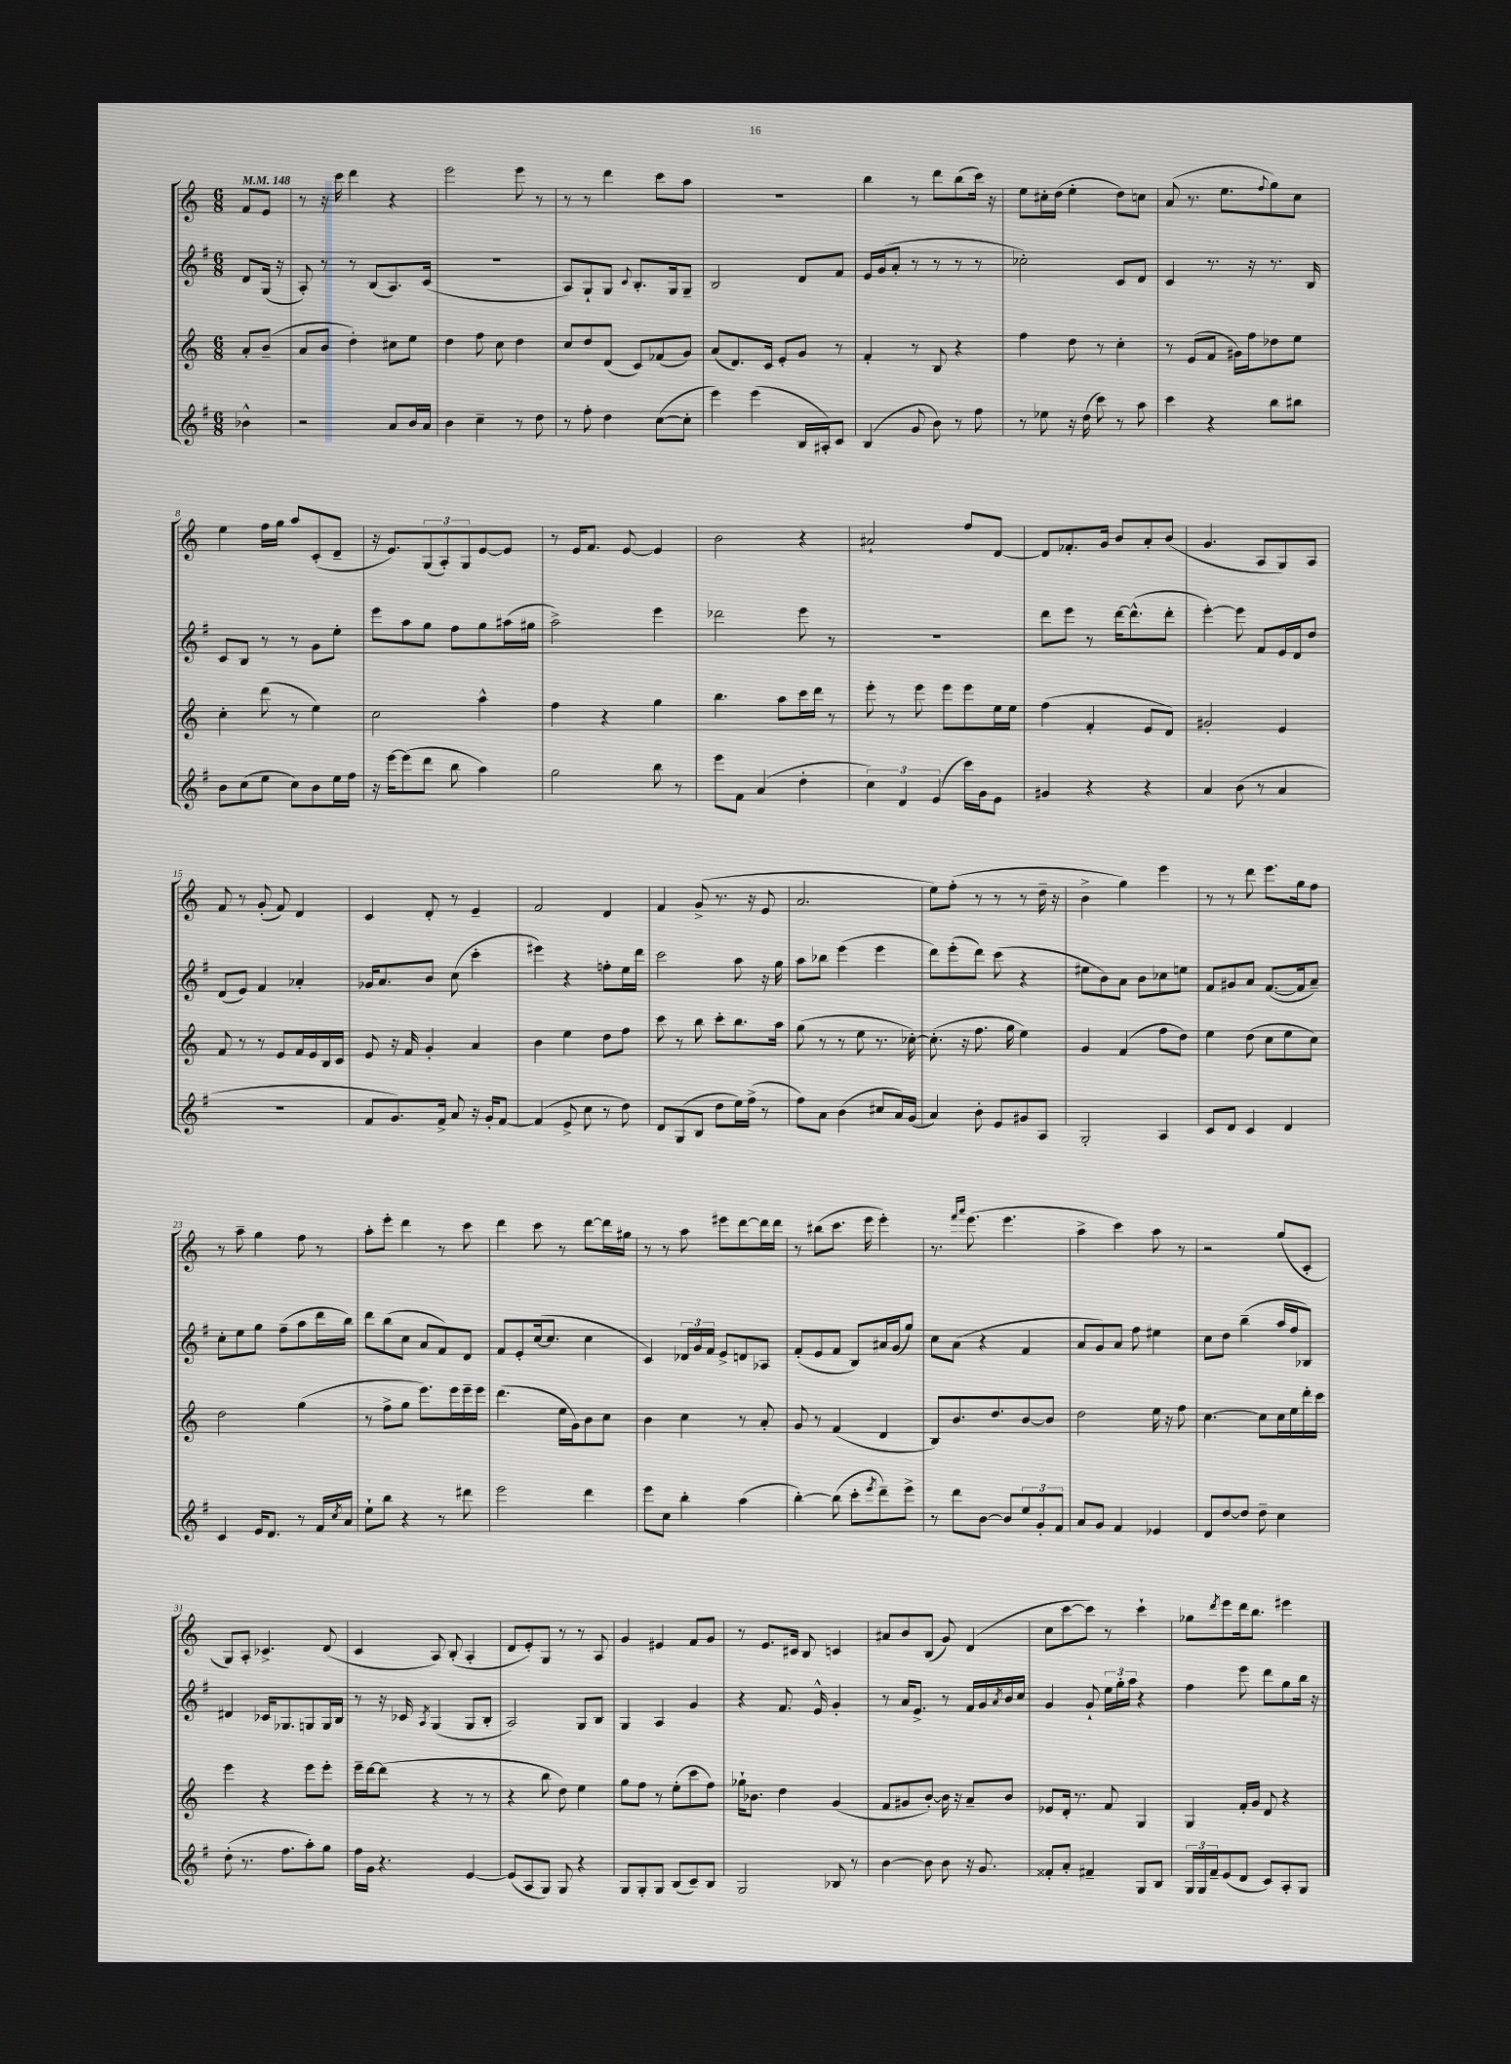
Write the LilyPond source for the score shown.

<<
\new StaffGroup <<
\new Staff = "s0" {
    \clef treble \key c \major \numericTimeSignature \time 6/8 \partial 4 \tempo 4 = 148
    f'8 e'8 |
    r8 r16 c'''16 d'''4 r4 |
    e'''2 e'''8 r8 |
    r8 r8 d'''4 c'''8 a''8 |
    R2. |
    b''4 r8 d'''8 b''8( c'''16) r16 |
    e''8 cis''16-. d''16( e''4-. d''8) c''8 |
    a'8( r8. e''8. \appoggiatura { f''8 } g''8) c''8 |
    e''4 f''16 g''16 a''8 c'8-.( d'8-- |
    r16 e'8.) \tuplet 3/2 { g8( a8-.) g8 } e'8~ e'8 |
    r8 e'16 f'8. e'8~ e'4 |
    b'2 r4 |
    ais'2-! f''8 d'8~ |
    d'8 fes'8.-. g'16 b'8 a'8-. b'8( |
    g'4. a8 g8) a8 |
    f'8 r8 g'8-.( f'8) d'4 |
    c'4 d'8-. r8 e'4-- |
    f'2 d'4 |
    f'4 g'8->( r8. r16 e'8 |
    a'2. |
    e''8) f''8-.( r8 r8 r8 d''16-- r16 |
    b'4-> g''4) e'''4 |
    r8 r8 d'''8 e'''8. g''16 f''8 |
    r8 a''8-- g''4 f''8 r8 |
    a''8-. e'''8-. d'''4 r8 c'''8 |
    d'''4 c'''8 r8 d'''8~ d'''16 gis''16 |
    r8 r8 a''8 eis'''8 d'''8~ d'''16 d'''16 |
    r8 bis''8( c'''8. e'''16 e'''4-.) |
    r8. \grace { f'''16 a'''16 } e'''8.( e'''4. |
    a''4-> c'''4) a''8 r8 |
    r2 g''8( c'8-. |
    g8) a8-. ces'4.-> d'8( |
    c'4 a8) b8-.( a4-. |
    d'8 e'8-.) g8 r8 r8 a8 |
    g'4 eis'4 f'8 g'8 |
    r8 e'8. cis'16 b8 c'4 |
    ais'8 b'8 b8( g'8) d'4( |
    c''8 c'''8~ c'''8) r8 c'''4-! |
    ges''8 \acciaccatura { d'''8 } e'''8 d'''16 b''8. eis'''4 \bar "|." |
}
\new Staff = "s1" {
    \clef treble \key g \major \numericTimeSignature \time 6/8 \partial 4
    d'8 g16( r16 |
    a8-.) r8 r8 b8( a8.) c'16( |
    R2. |
    a8) g8-! g8 \appoggiatura { c'8 } b8.-. g16 g8-- |
    b2 d'8 fis'8 |
    e'16 g'16( a'8-. r8 r8 r8 r8 |
    ces''2-.) c'8 d'8 |
    c'4 r8. r16 r8. b16 |
    c'8 b8 r8 r8 g'8 e''8-. |
    e'''8 a''8 g''8 fis''8 g''8 ais''16( gis''16 |
    a''2->) e'''4 |
    des'''2 e'''8 r8 |
    R2. |
    d'''8 e'''8 r8 d'''16~ d'''8.-^( d'''8-. |
    e'''4~-.) e'''8 fis'8 e'16 d'16 d''8 |
    d'8( e'8) fis'4 aes'4-. |
    ges'16 a'8. b'8 c''8( c'''4-. |
    eis'''4) r4 f''8-. e''16 d'''16 |
    c'''2 a''8 r16 g''16 |
    a''8 bes''8 e'''4( e'''4 |
    d'''8) e'''8-.( d'''8) c'''8( r4 |
    eis''8 b'8) a'8 b'8 ces''8 e''8 |
    fis'8 gis'8 a'8 fis'8.~( fis'16 a'8--) |
    c''8-. e''8 g''8 fis''8--( a''8 d'''16 b''16) |
    d'''8 b''8( c''8 a'8 fis'8) d'8 |
    fis'8 e'8-. c''16~( c''8. c''4 |
    c'4) \tuplet 3/2 { des'16 g'16 fis'16 } e'8-> d'8 aes8 |
    fis'8-.( e'8 fis'8 b8) ais'16 g'16( g''8) |
    c''8 a'8( r4 fis'4 |
    a'8 g'8) a'8 fis''8 eis''4 |
    c''8 d''8 b''4--( a''16 fis''16 bes8) |
    dis'4 ces'16 ges8. g8 g16 b16 |
    r8 r16 ces'16 \acciaccatura { a8 } g4( g8 b8-. |
    a2) g8 b8 |
    g4 a4 g'4 |
    r4 fis'8. e'16-^ g'4-. |
    r8 a'16 e'8.-> r8 fis'16 g'16 \acciaccatura { a'8 } b'16 c''16 |
    g'4 g'8-! \tuplet 3/2 { e''16 g''16-. a''16 } r4 |
    fis''4 e'''8 d'''8 g''8 b''16 r16 \bar "|." |
}
\new Staff = "s2" {
    \clef treble \key c \major \numericTimeSignature \time 6/8 \partial 4
    a'8-. b'8--( |
    a'8 b'8 d''4-.) cis''8 e''8 |
    d''4 f''8 c''8 d''4 |
    c''8 d''8 d'8( c'8) fes'8( g'8) |
    a'8( d'8.) c'16 e'8-. g'8 r8 |
    f'4-. r8 b8 r4 |
    f''4 d''8 r8 c''4-. |
    r8 e'8( f'8 gis'16) f''16 des''8 e''8 |
    c''4-. d'''8( r8 e''4) |
    c''2 a''4-^ |
    f''4 r4 g''4 |
    b''4. a''8 c'''16 d'''16 r8 |
    e'''8-. r8 e'''8 e'''8 e'''8 e''16 e''16 |
    f''4( f'4-. e'8 d'8) |
    gis'2-. e'4 |
    f'8 r8 r8 e'8 f'16 e'16 b16 c'16 |
    e'8 r16 f'16 g'4-. a'4 |
    b'4 e''4 d''8 f''8 |
    c'''8 r8 b''8 c'''8-. b''8. a''16 |
    g''8( r8 r8 e''8 r8. ces''16~-.) |
    ces''8.-.( r16 f''8. g''16 e''4) |
    g'4 f'4( f''8 d''8) |
    e''4 d''8( c''8 e''8 c''8) |
    d''2 g''4( |
    r8 f''8-> g''8 e'''8.) e'''16 e'''16-- e'''16 |
    d'''4.( e''16 g'16) b'8 c''8 |
    b'4 c''4 r8 a'8-. |
    g'8 r8 f'4( d'4 |
    b8) b'8. d''8. b'8~ b'8 |
    d''2 e''16 r16 f''8 |
    c''4.~ c''8 c''16 e''16 d'''16-. c'''16 |
    e'''4 r4 e'''8 e'''8-. |
    e'''16-- d'''16~ d'''8( r4 r8 r8 |
    r4 b''8 d''8) e''4 |
    g''8 f''8 r8 e''8-.( c'''8 f''8) |
    ges''16-! bes'8. d''4 g'4( |
    f'8 gis'8 b'8~-.) b'16 r16 a'8-- b'8 |
    ees'8 d'16-. r8. f'8 g4 |
    g4 f'16-. g'16 d'8 r4 \bar "|." |
}
\new Staff = "s3" {
    \clef treble \key g \major \numericTimeSignature \time 6/8 \partial 4
    bes'4-^ |
    r2 a'8 b'16 a'16 |
    b'4 c''4-- r8 d''8 |
    r8 fis''8-. d''4 c''8~( c''8-. |
    e'''4) e'''4( b16 ais16-.) c'8 |
    b4( g'8 b'8) r8 fis''8 |
    r8 ees''8 r16 d''16( c'''8) r8 a''8 |
    c'''4 r4 b''8 bis''8 |
    b'8 c''8( e''8 c''8) b'8 e''16 fis''16 |
    r16 e'''16~ e'''8( d'''8 b''8 a''4) |
    g''2 b''8 r8 |
    e'''8 fis'8 a'4( d''4-. |
    \tuplet 3/2 { c''4) d'4 e'4( } c'''16) g'16 e'8 |
    gis'4 r4 r4 |
    a'4 b'8( r8 a'4 |
    R2. |
    fis'8 g'8.) fis'16-> a'8 r16 g'16-. fis'8~ |
    fis'4( e'8-> c''8 r8 d''8) |
    d'8 g8( b8 d''8 e''16) fis''16->( r8 |
    fis''8) a'8 b'4( cis''8 a'16) g'16( |
    a'4) b'8-. e'8 gis'8 a8 |
    g2-. a4 |
    c'8 d'8 c'4 d'4 |
    c'4 e'16 d'8. r8 fis'16 \acciaccatura { c''8 } a'16 |
    e''8-! b''8 r4 r8 dis'''8 |
    e'''2 d'''4 |
    e'''8 c''8 b''4-. a''4( |
    b''4~-.) b''8( c'''8-. \acciaccatura { e'''8 } d'''8--) e'''8-> |
    r8 d'''8 b'8~ b'8 \tuplet 3/2 { e''8 g'8-. fis'8 } |
    a'8 g'8 fis'4 ees'4 |
    d'8 d''8~ d''8 d''8-- c''4 |
    d''8-.( r8. fis''8. a''8-.) g''8 |
    fis''16 g'16 r4. e'4~ |
    e'8( a8 g8) g8 r4 |
    g8 g8-. g8 b8( c'8--) b8 |
    g2 bes8 r8 |
    b'4~ b'8 b'8 r16 g'8. |
    fisis'8-. a'8-. fis'4-- g8 b8 |
    \tuplet 3/2 { g16 g16 fis'16-- } e'8( d'8 c'8) a8-. g8 \bar "|." |
}
>>
>>
